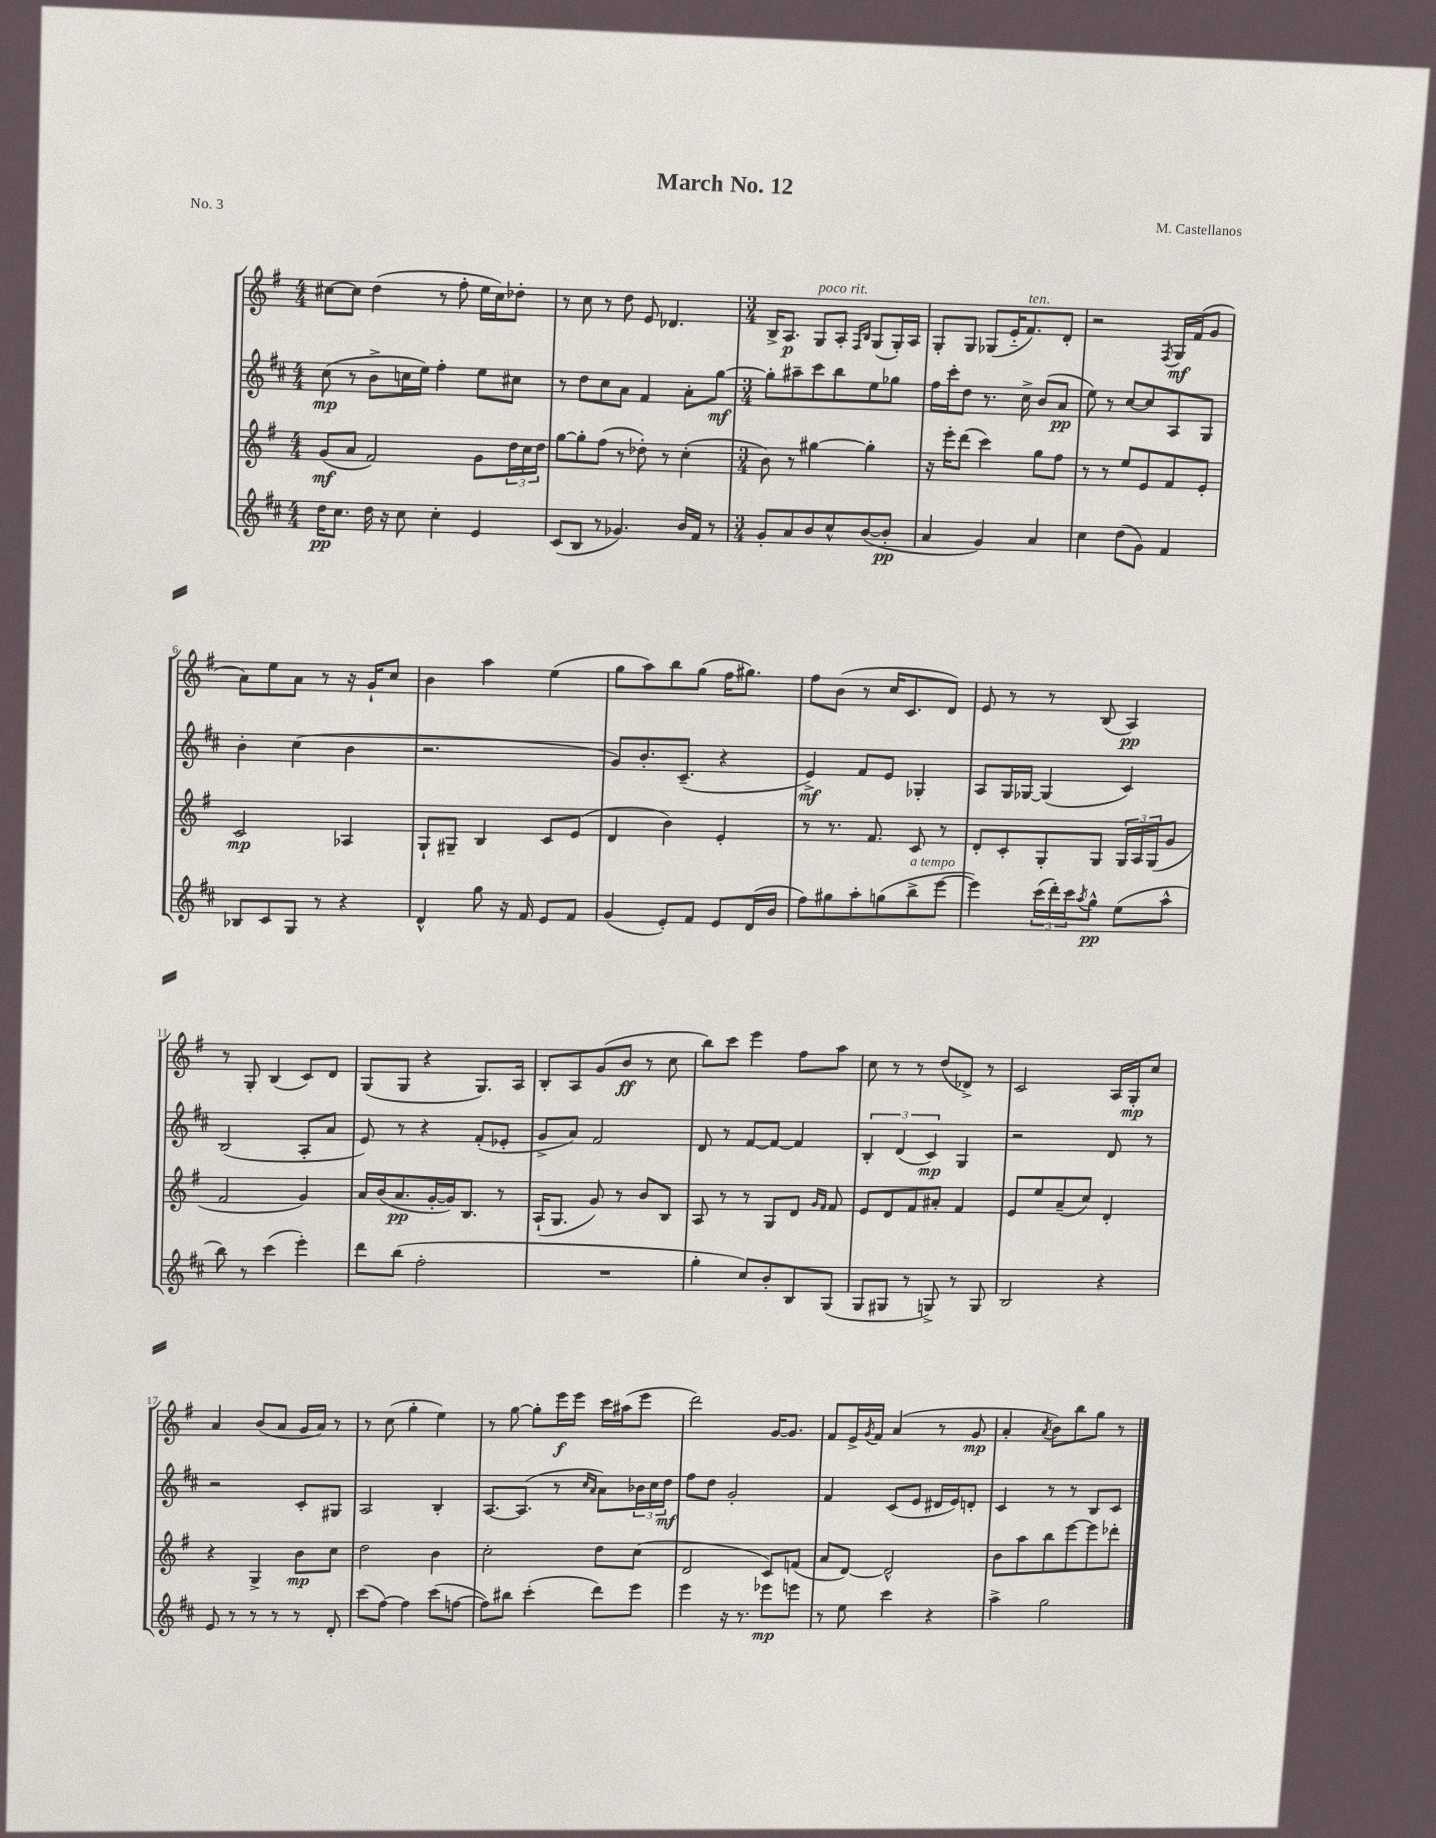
\header { title = "March No. 12" composer = "M. Castellanos" piece = "No. 3" }
<<
\new StaffGroup <<
\new Staff = "s0" {
    \clef treble \key g \major \numericTimeSignature \time 4/4
    cis''8~ cis''8 d''4( r8 fis''8-. e''16 cis''16) des''8-. |
    r8 c''8 r8 d''8 e'8 des'4. |
    \numericTimeSignature \time 3/4 b16-> a8.\p g8^\markup { \italic "poco rit." } a8-. \grace { fis16 b16 } g8( g16-.) a16 |
    g8-. g8 ges8( e'16-_ fis'8.^\markup { \italic "ten." }) d'8-. |
    r2 \acciaccatura { fis8 } g16\mf fis'16( g'8 |
    a'8) e''8 a'8 r8 r16 g'16-! c''8 |
    b'4 a''4 e''4( |
    g''8 a''8) b''8 g''8( fis''16 gis''8.) |
    fis''8 b'8( r8 c''16 c'8. d'8) |
    e'8 r8 r8 b8( a4\pp) |
    r8 g8-. b4( c'8) d'8 |
    g8( g8 r4 g8.) a16 |
    b8-. a8 g'8( b'8\ff r8 c''8 |
    b''8) c'''8 e'''4 fis''8 a''8 |
    c''8 r8 r8 d''8( des'8->) r8 |
    c'2 a16 g16-.\mp c''8 |
    a'4 b'8( a'8 g'16 a'16) r8 |
    r8 c''8( g''4-. e''4) |
    r8 g''8~ g''8-. e'''16\f e'''16 c'''16 ais''16( e'''8 |
    d'''2) g'16~ g'8. |
    fis'8 e'16-> \acciaccatura { g'8 } fis'16 a'4( r8 g'8\mp |
    a'4-. \acciaccatura { a'8 } b'8) b''8 g''8 r8 \bar "|." |
}
\new Staff = "s1" {
    \clef treble \key d \major \numericTimeSignature \time 4/4
    cis''8\mp( r8 b'8-> c''16 e''16) fis''4-. e''8 cis''8 |
    r8 d''8 cis''8 a'8 fis'4 a'8-. g''8~\mf |
    \numericTimeSignature \time 3/4 g''8-. ais''8-- cis'''8 b''8 e''8 ges''8 |
    fis''16 cis'''16-. d''8 r8. cis''16-> b'8( a'8\pp |
    e''8) r8 cis''8~ cis''8 a8 g8 |
    b'4-. cis''4( b'4 |
    r2. |
    g'8) b'8.-. cis'8.--( r4 |
    e'4->\mf) fis'8 e'8 ges4-. |
    a8 g16 ges16~ ges4( cis'4) |
    b2( a8-. a'8 |
    e'8) r8 r4 fis'8-.( ees'8-. |
    g'8-> a'8) fis'2 |
    d'8 r8 fis'8~ fis'8~ fis'4 |
    \tuplet 3/2 { b4-. d'4( cis'4\mp) } g4 |
    r2 d'8 r8 |
    r2 cis'8-. gis8 |
    a2 b4-. |
    a8.~ a8.( r8 \grace { cis''16 a'16 } a'8) \tuplet 3/2 { bes'16 cis''16 d''16\mf } |
    fis''8 d''8 g'2-. |
    fis'4 cis'8( e'8 dis'16 e'16) d'8-. |
    cis'4 r8 r8 b8 cis'8 \bar "|." |
}
\new Staff = "s2" {
    \clef treble \key g \major \numericTimeSignature \time 4/4
    g'8\mf( a'8 fis'2) g'8 \tuplet 3/2 { d''16 c''16 d''16 } |
    g''8~ g''8-. fis''8( r8 des''8-.) r8 c''4-.( |
    \numericTimeSignature \time 3/4 b'8) r8 gis''4~ gis''4-. |
    r16 e'''16-. d'''8( c'''4) g''8 fis''8 |
    r8 r8 e''8 e'8 fis'8 e'8-. |
    c'2\mp aes4 |
    g8-! gis8-- b4 c'8 e'8( |
    d'4 b'4) e'4-. |
    r8 r8. fis'8. c'8 r8 |
    d'8-. c'8-. g8-. g8 \tuplet 3/2 { g16 a16 g16( } g'8 |
    fis'2 g'4) |
    a'16 b'16( a'8.\pp g'16~-. g'16) b8. r8 |
    a16-!( g8. g'8) r8 b'8 b8 |
    a8 r8 r8 g8 d'8 \grace { g'16 fis'16 } fis'8 |
    e'8 d'8 fis'8 ais'8-. fis'4 |
    e'8 e''8 a'8--( c''8) d'4-. |
    r4 g4-> b'8\mp c''8 |
    d''2 b'4 |
    c''2-. d''8 c''8( |
    d'2 c'8) f'8( |
    a'8 d'8~) d'2-^ |
    b'8 a''8 b''8 e'''8~ e'''8 des'''8-. \bar "|." |
}
\new Staff = "s3" {
    \clef treble \key d \major \numericTimeSignature \time 4/4
    d''16\pp cis''8. d''16 r16 cis''8 cis''4-. e'4 |
    cis'8( b8 r8 ges'4.) b'16 fis'16 r8 |
    \numericTimeSignature \time 3/4 g'8-. a'8 b'8 cis''8-^ b'8~( b'8-.\pp |
    a'4 g'4) a'4 |
    cis''4 d''8( g'8) fis'4 |
    bes8 cis'8 g8 r8 r4 |
    d'4-^ g''8 r16 fis'16 e'8 fis'8 |
    g'4( e'8-.) fis'8 e'8 d'16( b'16 |
    fis''8) gis''8 a''8-. g''8( b''8->^\markup { \italic "a tempo" } e'''8~ |
    e'''4) \tuplet 3/2 { cis'''16( d'''16-.) cis'''16 } \acciaccatura { a''8 } g''8-^\pp e''8( a''8-^ |
    b''8) r8 cis'''4( e'''4-.) |
    d'''8 b''8( fis''2-. |
    R2. |
    g''4-. cis''8) b'8-. b8 g8( |
    g8 gis8 r8 g8->) r8 g8 |
    b2 r4 |
    e'8 r8 r8 r8 r8 d'8-. |
    cis'''8( fis''8~) fis''4 cis'''8( f''8~ |
    f''8) bis''8 cis'''4-.( d'''8) e'''8 |
    e'''4 r16 r8. ees'''8\mp e'''8 |
    r8 e''8 cis'''4 r4 |
    a''4-> g''2 \bar "|." |
}
>>
>>
